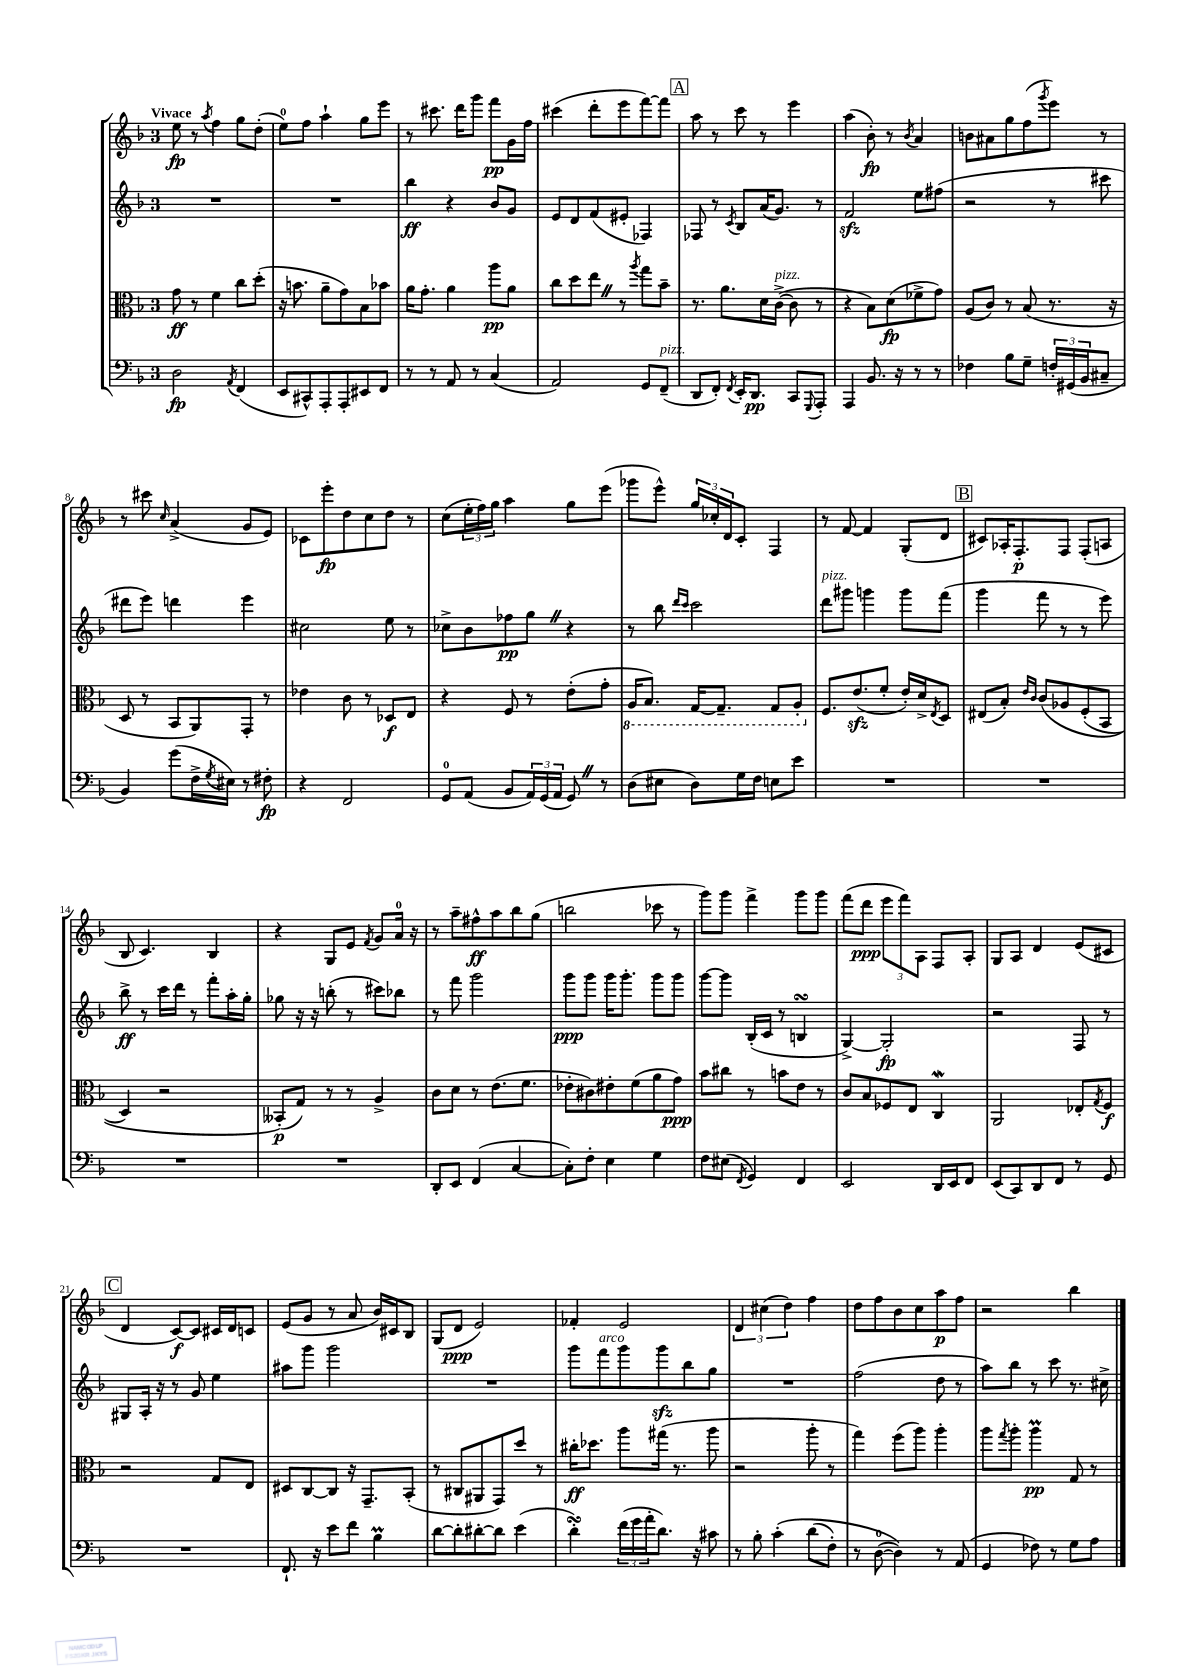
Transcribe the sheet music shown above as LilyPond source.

<<
\new StaffGroup <<
\new Staff = "s0" {
    \clef treble \key f \major \once \override Staff.TimeSignature.style = #'single-digit \time 3/4 \tempo "Vivace"
    e''8\fp r8 \acciaccatura { a''8 } f''4 g''8 d''8-.( |
    e''8-0) f''8 a''4-! g''8 e'''8 |
    r8 cis'''8. d'''16 g'''8 f'''8\pp g'16 f''16 |
    cis'''4( d'''8-. e'''8 f'''8~) f'''8 |
    \mark \markup { \box "A" } a''8 r8 c'''8 r8 e'''4 |
    a''4( bes'8-.\fp) r8 \acciaccatura { bes'8 } a'4 |
    b'8 ais'8 g''8 f''8( \acciaccatura { g'''8 } e'''8) r8 |
    r8 cis'''8 \grace { c''16 } a'4->( g'8 e'8) |
    ces'8 e'''8-.\fp d''8 c''8 d''8 r8 |
    c''8( \tuplet 3/2 { e''16-. f''16) g''16 } a''4 g''8 e'''8( |
    ges'''8 e'''8-^) \tuplet 3/2 { g''16 ces''16-. d'16 } c'8-. f4 |
    r8 f'8~ f'4 g8-.( d'8 |
    \mark \markup { \box "B" } cis'8) aes16-. f8.-.\p f8 f8-.( a8 |
    bes8 c'4.) bes4 |
    r4 g8 e'8 \acciaccatura { f'8 } g'8 a'16-0 r16 |
    r8 a''8-- fis''8-^\ff a''8 bes''8 g''8( |
    b''2 ces'''8 r8 |
    g'''8) g'''8 f'''4-> g'''8 g'''8 |
    f'''8( d'''8\ppp \tuplet 3/2 { e'''8 f'''8) a8 } f8 a8-. |
    g8 a8 d'4 e'8( cis'8 |
    \mark \markup { \box "C" } d'4 c'8~\f) c'8 cis'16 d'16 c'8 |
    e'8( g'8 r8 a'8 bes'16) cis'16 bes8 |
    g8( d'8\ppp e'2) |
    fes'4-. e'2 |
    \tuplet 3/2 { d'4 cis''4( d''4) } f''4 |
    d''8 f''8 bes'8 c''8 a''8\p f''8 |
    r2 bes''4 \bar "|." |
}
\new Staff = "s1" {
    \clef treble \key f \major \once \override Staff.TimeSignature.style = #'single-digit \time 3/4
    R2. |
    R2. |
    bes''4\ff r4 bes'8 g'8 |
    e'8 d'8 f'8( eis'8-. fes4) |
    \mark \markup { \box "A" } fes8 r8 \acciaccatura { c'8 } bes8 a'16( g'8.) r8 |
    f'2\sfz e''8 fis''8( |
    r2 r8 cis'''8 |
    dis'''8 e'''8) d'''4 e'''4 |
    cis''2 e''8 r8 |
    ces''8-> bes'8 fes''8\pp g''8 \once \override BreathingSign.text = \markup { \musicglyph "scripts.caesura.straight" } \breathe r4 |
    r8 bes''8 \grace { d'''16 c'''16 } c'''2 |
    d'''8^\markup { \italic "pizz." } gis'''8 g'''4 g'''8 f'''8( |
    \mark \markup { \box "B" } g'''4 f'''8 r8 r8 e'''8) |
    bes''8->\ff r8 c'''16 d'''16 r8 f'''8-. a''16-. g''16-. |
    ges''8 r16 r16 b''8-.( r8 cis'''8) bes''8 |
    r8 f'''8 g'''2 |
    g'''8\ppp g'''8 g'''16 g'''8.-. g'''8 g'''8 |
    g'''8~ g'''8 bes16-.( c'16 r8 b4\turn |
    g4~->) g2-.\fp |
    r2 f8 r8 |
    \mark \markup { \box "C" } gis8 a16-. r16 r8 g'8 e''4 |
    ais''8 g'''8 g'''2 |
    R2. |
    g'''8 f'''8^\markup { \italic "arco" } g'''8 g'''8\sfz bes''8 g''8 |
    R2. |
    f''2( d''8 r8 |
    a''8) bes''8 r8 c'''8 r8. cis''16-> \bar "|." |
}
\new Staff = "s2" {
    \clef alto \key f \major \once \override Staff.TimeSignature.style = #'single-digit \time 3/4
    g'8\ff r8 f'4 c''8 d''8-.( |
    r16 b'8. a'8-- g'8) bes8 bes'8 |
    a'16 g'8.-. a'4 a''8\pp a'8 |
    c''8 d''8 e''8 \once \override BreathingSign.text = \markup { \musicglyph "scripts.caesura.straight" } \breathe r8 \acciaccatura { a''8 } g''8 bes'8-- |
    \mark \markup { \box "A" } r8. a'8. d'16 c'16~->^\markup { \italic "pizz." }( c'8 r8 |
    r4 bes8) d'8\fp( fes'8-> g'8) |
    a8( c'8) r8 bes8( r8. r16 |
    d8 r8 bes,8 a,8) g,8-. r8 |
    ees'4 c'8 r8 des8\f e8 |
    r4 f8 r8 e'8-.( g'8-. |
    \ottava #-1 a,16 bes,8.) g,16~ g,8.-- g,8 a,8-. \ottava #0 |
    f8. e'8.\sfz( f'8-. e'16-.) d'16-> \acciaccatura { e8 } d8 |
    \mark \markup { \box "B" } eis8( bes8-.) \grace { e'16 c'16 } c'8\( aes8 f8-.( bes,8 |
    d4) r2 |
    beses,8-.\p(\) g8) r8 r8 a4-> |
    c'8 d'8 r8 e'8.( f'8. |
    ees'8-. cis'8) eis'8-. f'8( a'8 g'8\ppp) |
    bes'8 cis''8 r8 b'8 e'8 r8 |
    c'8 bes8 fes8 e8 c4\mordent |
    a,2 ees8-. \acciaccatura { g8 } f8\f |
    \mark \markup { \box "C" } r2 g8 e8 |
    dis8 c8~ c8 r16 g,8.-- bes,8-.( |
    r8 cis8 ais,8 g,8) d''8 r8 |
    cis''16-.\ff des''8. a''8 gis''16( r8. a''8 |
    r2 a''8-. r8 |
    g''4) f''8( a''8) a''4-. |
    a''8 \acciaccatura { g''8 } a''8-. a''4\prall\pp g8 r8 \bar "|." |
}
\new Staff = "s3" {
    \clef bass \key f \major \once \override Staff.TimeSignature.style = #'single-digit \time 3/4
    d2\fp \acciaccatura { a,8 } f,4( |
    e,8 cis,8-^) a,,8-. a,,8-. eis,8 f,8 |
    r8 r8 a,8 r8 c4( |
    a,2) g,8 f,8--^\markup { \italic "pizz." }( |
    \mark \markup { \box "A" } d,8 f,8-.) \acciaccatura { f,8 } e,16-. d,8.\pp c,8 \appoggiatura { g,,8 } a,,8-. |
    a,,4 bes,8. r16 r8 r8 |
    fes4 bes8 g8-- \tuplet 3/2 { f16-. gis,16( bes,16 } cis8-- |
    bes,4) g'8( f16-> \acciaccatura { g8 } eis16) r8 fis8-.\fp |
    r4 f,2 |
    g,8-0 a,8( bes,8 \tuplet 3/2 { a,16) g,16( a,16 } g,8) \once \override BreathingSign.text = \markup { \musicglyph "scripts.caesura.straight" } \breathe r8 |
    d8( eis8 d8) g16 f16 e8 e'8 |
    R2. |
    \mark \markup { \box "B" } R2. |
    R2. |
    R2. |
    d,8-. e,8 f,4( c4~ |
    c8-.) f8-. e4 g4 |
    f8 eis8( \acciaccatura { f,8 } g,4) f,4 |
    e,2 d,16 e,16 f,8 |
    e,8( c,8) d,8 f,8 r8 g,8 |
    \mark \markup { \box "C" } R2. |
    f,8.-! r16 e'8 f'8 bes4\prall |
    d'8~ d'8-. dis'8~-. dis'8 e'4( |
    d'4-.\turn) \tuplet 3/2 { f'16( g'16 a'16-. } d'8.) r16 cis'8 |
    r8 bes8-. c'4-.\( d'8( f8-.) |
    r8 d8-0~( d4)\) r8 a,8( |
    g,4 fes8) r8 g8 a8 \bar "|." |
}
>>
>>
